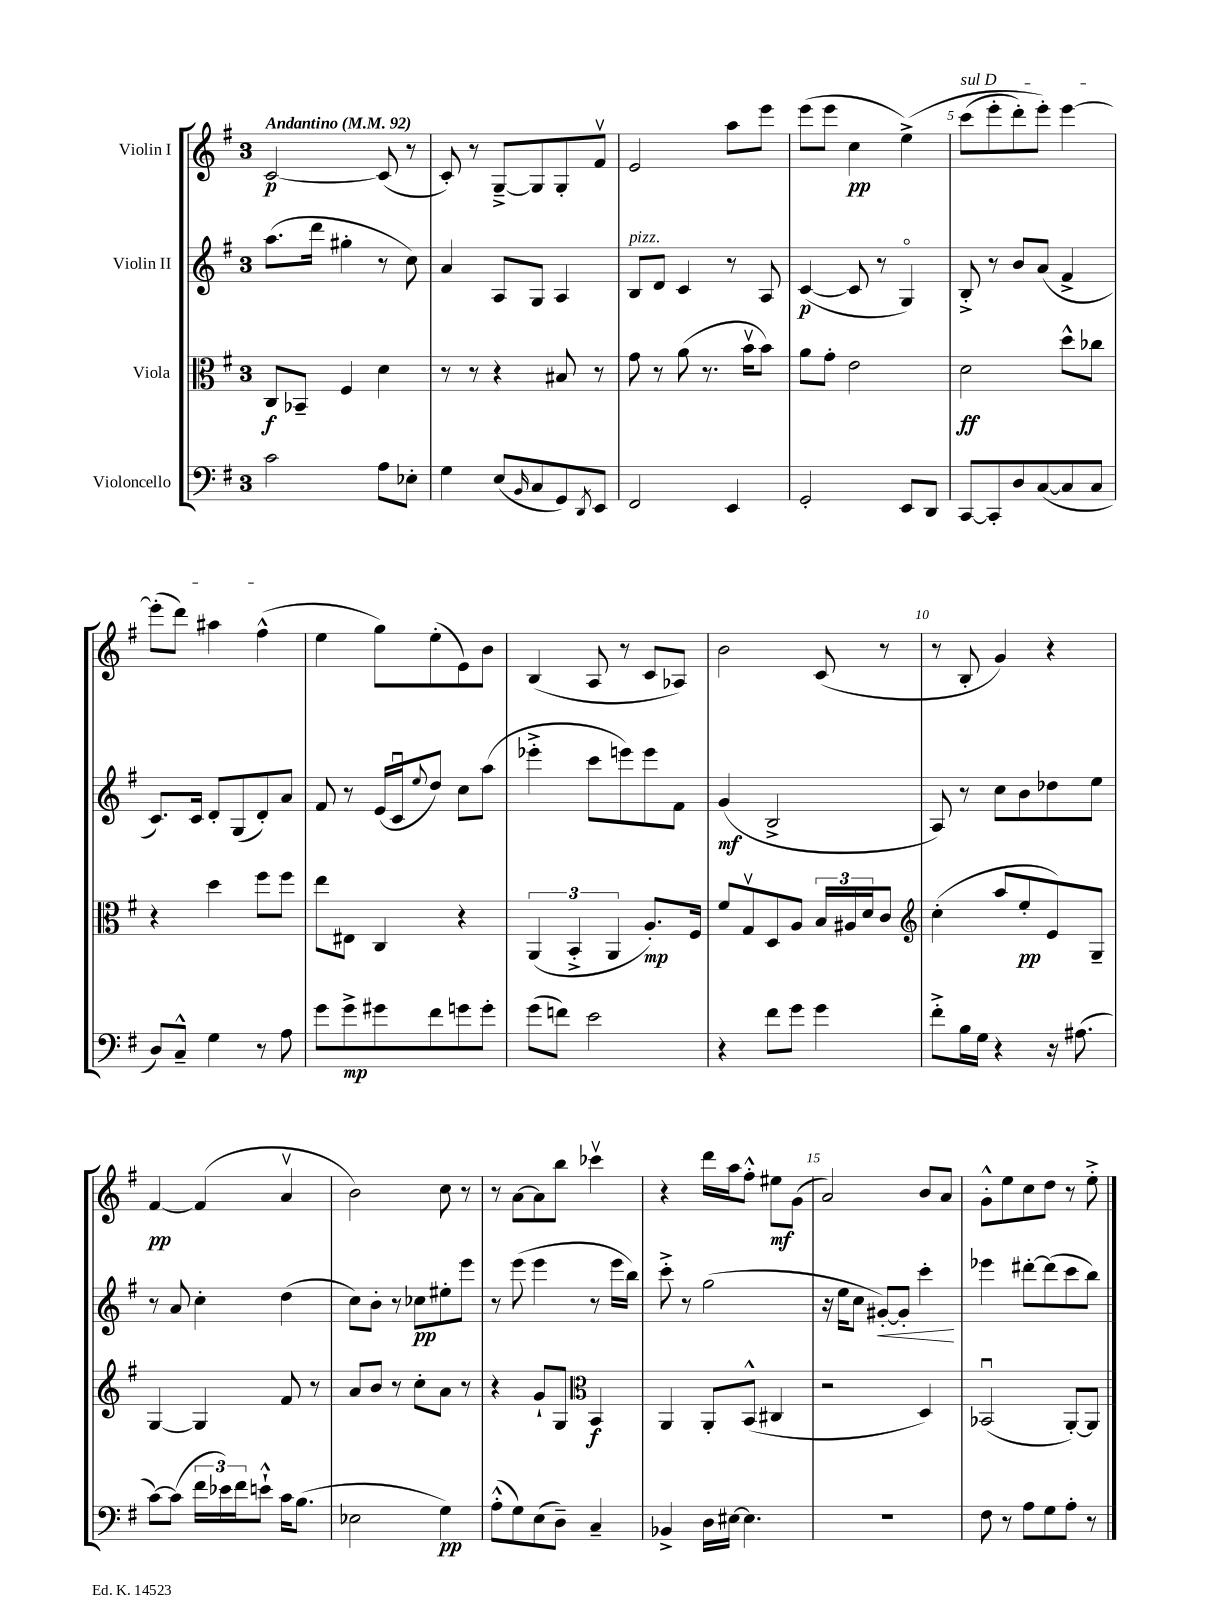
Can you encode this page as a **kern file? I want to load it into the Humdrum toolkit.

**kern	**dynam	**kern	**dynam	**kern	**dynam	**kern	**dynam
*part4	*part4	*part3	*part3	*part2	*part2	*part1	*part1
*staff4	*staff4	*staff3	*staff3	*staff2	*staff2	*staff1	*staff1
*I"Violoncello	*	*I"Viola	*	*I"Violin II	*	*I"Violin I	*
*clefF4	*	*clefC3	*	*clefG2	*	*clefG2	*
*k[f#]	*	*k[f#]	*	*k[f#]	*	*k[f#]	*
*M3/4	*	*M3/4	*	*M3/4	*	*M3/4	*
*MM92	*	*MM92	*	*MM92	*	*MM92	*
=1	=1	=1	=1	=1	=1	=1	=1
!	!	!	!	!	!	!LO:TX:a:B:t=Andantino	!
2c\	.	8C/L	f	(8.aa\L	.	[2c/	p
.	.	8BB-X~/J	.	.	.	.	.
.	.	.	.	16ddd\Jk	.	.	.
.	.	4F#/	.	4gg#X'\	.	.	.
8A\L	.	4d\	.	8r	.	(8c/]	.
8E-X'\J	.	.	.	8cc\)	.	8r	.
=2	=2	=2	=2	=2	=2	=2	=2
4G\	.	8r	.	4a/	.	8c'/)	.
.	.	8r	.	.	.	8r	.
(8E/L	.	4r	.	8A/L	.	[8G~^/L	.
16qqBB/	.	.	.	.	.	.	.
8C/	.	.	.	8G/J	.	8G/]	.
8GG/)	.	8B#X/	.	4A/	.	8G'/	.
8qDD/	.	.	.	.	.	.	.
8EE/J	.	8r	.	.	.	8f#v/J	.
=3	=3	=3	=3	=3	=3	=3	=3
!	!	!	!	!LO:TX:a:i:t=pizz.	!	!	!
2FF#/	.	8g\	.	8B/L	.	2e/	.
.	.	8r	.	8d/J	.	.	.
.	.	(8a\	.	4c/	.	.	.
.	.	8.r	.	.	.	.	.
4EE/	.	.	.	8r	.	8aa\L	.
.	.	16bv\KL	.	.	.	.	.
.	.	8b\J)	.	8A/	.	8eee\J	.
=4	=4	=4	=4	=4	=4	=4	=4
2GG'/	.	8a\L	.	([4c/	p	(8eee\L	.
.	.	8g'\J	.	.	.	8eee\J	.
.	.	2e\	.	8c/]	.	4cc\	pp
.	.	.	.	8r	.	.	.
8EE/L	.	.	.	4G/)	.	(4ee^\)	.
8DD/J	.	.	.	.	.	.	.
=5	=5	=5	=5	=5	=5	=5	=5
!	!	!	!	!	!	!LO:TX:a:i:t=sul D	!
[8CC/L	.	2d\	ff	8B'^/	.	(8ccc\L	.
8CC'/]	.	.	.	8r	.	8eee'\	.
8D/	.	.	.	8b/L	.	8ddd'\)	.
([8C/	.	.	.	(8a/J	.	8eee'\J)	.
8C/]	.	8dd^^\L	.	4f#^/	.	[4eee\	.
8C/J	.	8cc-X\J	.	.	.	.	.
!!LO:LB:g=z
=6	=6	=6	=6	=6	=6	=6	=6
8D/L)	.	4r	.	8.c/L)	.	(8eee'\L]	.
8C~^^/J	.	.	.	.	.	8ddd\J)	.
.	.	.	.	16c/Jk	.	.	.
4G\	.	4dd\	.	8d'/L	.	4aa#X\	.
.	.	.	.	(8G/	.	.	.
8r	.	8ff#\L	.	8d'/)	.	(4ff#^^\	.
8A\	.	8ff#\J	.	8a/J	.	.	.
=7	=7	=7	=7	=7	=7	=7	=7
8g\L	.	8ee\L	.	8f#/	.	4ee\	.
8g^\	mp	8E#X\J	.	8r	.	.	.
8g#X\	.	4C/	.	(16e/LL	.	8gg\L)	.
.	.	.	.	16cu/J	.	.	.
.	.	.	.	8qqee/	.	.	.
8f#\	.	.	.	8dd/J)	.	(8ee'\	.
8gn\	.	4r	.	8cc\L	.	8e\)	.
8g'\J	.	.	.	(8aa\J	.	8b\J	.
=8	=8	=8	=8	=8	=8	=8	=8
(8g\L	.	(6AA/	.	4eee-X'^\	.	(4B/	.
8fn\J)	.	.	.	.	.	.	.
.	.	6BB'^/	.	.	.	.	.
2e\	.	.	.	8ccc\L	.	8A/	.
.	.	6AA/	.	.	.	.	.
.	.	.	.	8eeen\)	.	8r	.
.	.	8.A'/L)	mp	8eee\	.	8c/L	.
.	.	.	.	8f#\J	.	8A-X/J)	.
.	.	16F#/Jk	.	.	.	.	.
=9	=9	=9	=9	=9	=9	=9	=9
4r	.	8f#/L	.	(4g/	mf	2b\	.
.	.	8Gv/	.	.	.	.	.
8f#\L	.	8D/	.	2B^/	.	.	.
8g\J	.	8A/J	.	.	.	.	.
4g\	.	24B/LL	.	.	.	(8c/	.
.	.	24A#X/	.	.	.	.	.
.	.	24d/J	.	.	.	.	.
.	.	8c/J	.	.	.	8r	.
=10	=10	=10	=10	=10	=10	=10	=10
*	*	*clefG2	*	*	*	*	*
8f#'^\L	.	(4cc'\	.	8A/)	.	8r	.
16B\L	.	.	.	8r	.	8B'/	.
16G\JJ	.	.	.	.	.	.	.
4r	.	8aa/L	.	8cc\L	.	4g/)	.
.	.	8ee'/	pp	8b\	.	.	.
16r	.	8e/)	.	8dd-X\	.	4r	.
(8.A#X\	.	.	.	.	.	.	.
.	.	8G~/J	.	8ee\J	.	.	.
!!LO:LB:g=z
=11	=11	=11	=11	=11	=11	=11	=11
[8c\L)	.	[4G/	.	8r	.	[4f#/	pp
(8c\J]	.	.	.	8a/	.	.	.
24f#\LL	.	4G/]	.	4cc'\	.	(4f#/]	.
24e-X\)	.	.	.	.	.	.	.
24f#\J	.	.	.	.	.	.	.
8en`^^\J	.	.	.	.	.	.	.
16c\KL	.	8f#/	.	(4dd\	.	4av/	.
(8.B\J	.	.	.	.	.	.	.
.	.	8r	.	.	.	.	.
=12	=12	=12	=12	=12	=12	=12	=12
2E-X\	.	8a/L	.	8cc\L)	.	2b\)	.
.	.	8b/J	.	8b'\J	.	.	.
.	.	8r	.	8r	.	.	.
.	.	8cc'\L	.	8cc-X\L	pp	.	.
4G\)	pp	8a\J	.	8ee#X'\	.	8cc\	.
.	.	8r	.	8eee\J	.	8r	.
=13	=13	=13	=13	=13	=13	=13	=13
(8A'^^\L	.	4r	.	8r	.	8r	.
8G\)	.	.	.	(8eee\	.	[8a\L	.
(8E\	.	8g`/L	.	4eee\	.	8a\]	.
8D~\J)	.	8G/J	.	.	.	8bb\J	.
*	*	*clefC3	*	*	*	*	*
4C~/	.	4BB/	f	8r	.	4ccc-Xv\	.
.	.	.	.	16eee\LL	.	.	.
.	.	.	.	16bb\JJ)	.	.	.
=14	=14	=14	=14	=14	=14	=14	=14
4BB-X^/	.	4AA/	.	8ccc'^\	.	4r	.
.	.	.	.	8r	.	.	.
16D\LL	.	8AA'/L	.	(2gg\	.	16ddd\LL	.
[16E#X\JJ	.	.	.	.	.	16aa\J	.
4.E#\]	.	(8BB^^/J	.	.	.	8ff#'^^\J	.
.	.	4C#X/	.	.	.	8ee#X\L	mf
.	.	.	.	.	.	(8g\J	.
=15	=15	=15	=15	=15	=15	=15	=15
2.r	.	2r	.	16r	.	2a/)	.
.	.	.	.	16ee\KL	.	.	.
.	.	.	.	8cc\J	.	.	.
!	!	!	!	!	!LO:HP:b	!	!
.	.	.	.	[8g#X'/L)	<	.	.
.	.	.	.	8g#'/J]	.	.	.
.	.	4D/)	.	4ccc'\	.	8b/L	.
.	.	.	.	.	.	8a/J	.
.	.	.	.	.	[	.	.
=16	=16	=16	=16	=16	=16	=16	=16
8F#\	.	(2BB-Xu/	.	4eee-X\	.	8g'^^\L	.
8r	.	.	.	.	.	8ee\	.
8A\L	.	.	.	[8ddd#X'\L	.	8cc\	.
8G\	.	.	.	(8ddd#\]	.	8dd\J	.
8A'\J	.	[8AA'/L)	.	8ccc\	.	8r	.
8r	.	8AA/J]	.	8bb\J)	.	8ee'^\	.
==	==	==	==	==	==	==	==
*-	*-	*-	*-	*-	*-	*-	*-
